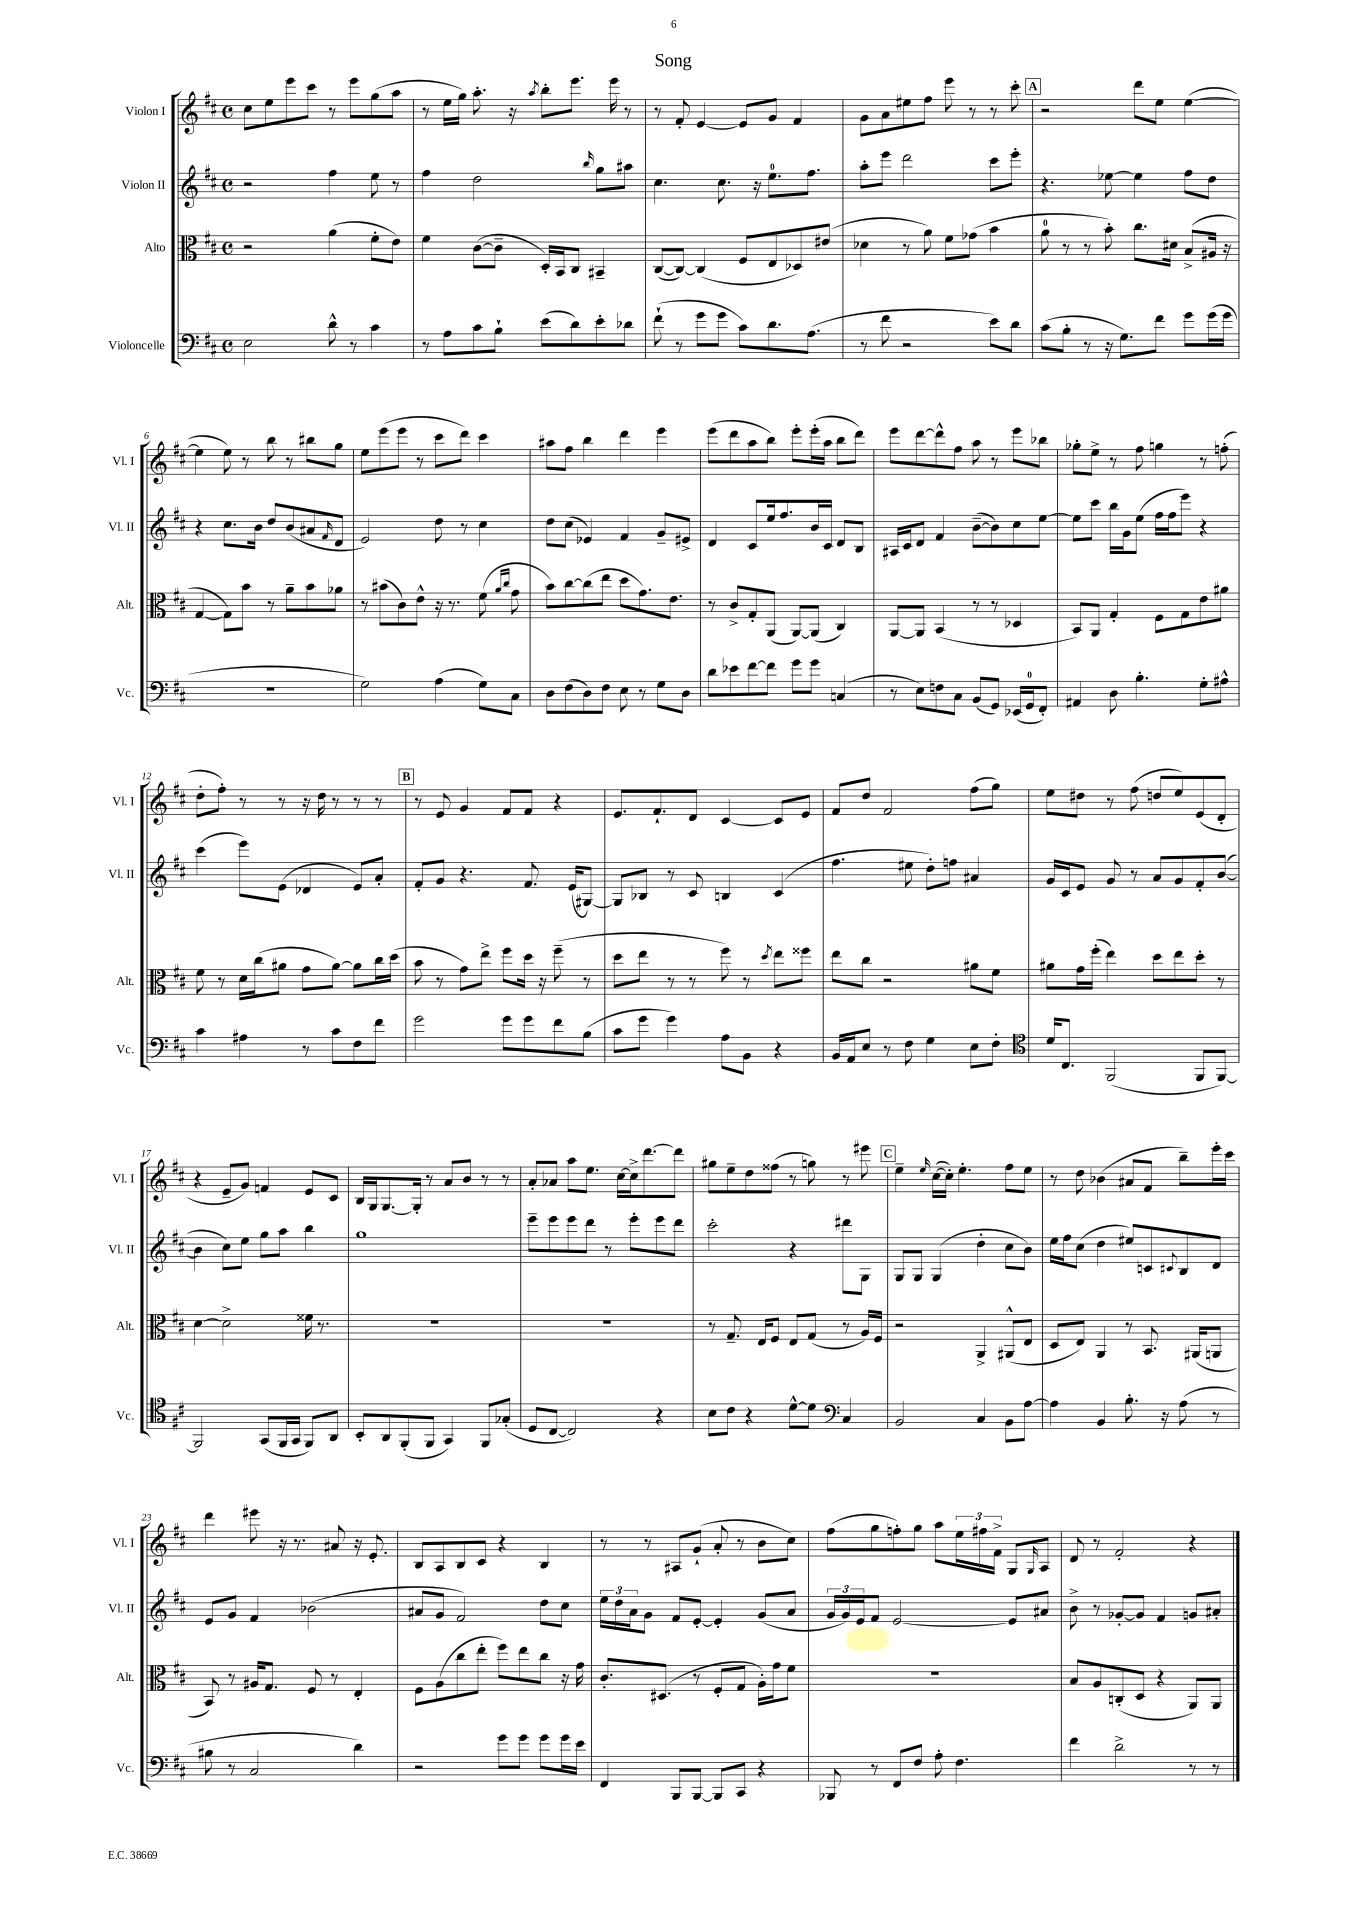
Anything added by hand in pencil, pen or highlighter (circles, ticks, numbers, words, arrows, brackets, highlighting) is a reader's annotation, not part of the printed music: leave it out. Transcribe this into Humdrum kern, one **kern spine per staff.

**kern	**kern	**kern	**kern
*part4	*part3	*part2	*part1
*staff4	*staff3	*staff2	*staff1
*I"Violoncelle	*I"Alto	*I"Violon II	*I"Violon I
*I'Vc.	*I'Alt.	*I'Vl. II	*I'Vl. I
*clefF4	*clefC3	*clefG2	*clefG2
*k[f#c#]	*k[f#c#]	*k[f#c#]	*k[f#c#]
*M4/4	*M4/4	*M4/4	*M4/4
*met(c)	*met(c)	*met(c)	*met(c)
=1	=1	=1	=1
2E\	2r	2r	8cc#\L
.	.	.	8ee\
.	.	.	8eee\
.	.	.	8ccc#\J
8d^^\	(4a\	4ff#\	8r
8r	.	.	8eee\L
4c#\	8f#'\L	8ee\	(8gg\
.	8e\J)	8r	8aa\J
=2	=2	=2	=2
8r	4f#\	4ff#\	8r
8A\L	.	.	16ee\LL
.	.	.	16gg\JJ)
8c#\	([8c#\L	2dd\	8.aa'\
8B`\J	8c#~\J]	.	.
.	.	.	16r
.	.	.	8qaa/
(8e\L	16D'/LL)	.	8bb'\L
.	16BB/J	.	.
8d\)	8C#/J	.	8.eee\J
.	.	16qqbb/	.
8e'\	4BB#X~/	8gg\L	.
.	.	.	16eee\
8d-X\J	.	8aa#X\J	8r
=3	=3	=3	=3
(8f#`\	([8C#/L	4.cc#\	8r
8r	8C#/J_)	.	8f#'/
8g\L	(4C#/]	.	[4e/
8g\J	.	8.cc#\	.
8c#\L)	8F#/L	.	8e/L]
.	.	16r	.
8.d\	8E/	8.ee\L	8g/J
.	8D-X/)	.	4f#/
(8.A\J	.	8.ff#\J	.
.	(8e#X/J	.	.
=4	=4	=4	=4
8r	4d-X\	8aa'\L	8g\L
8f#\	.	8eee\J	8a\
2r	8r	2ddd\	8ee#X\
.	8a\)	.	8ff#\J
.	8f#\L	.	8eee\
.	(8g-X\J	.	8r
8e\L)	4b\	8ccc#\L	8r
8d\J	.	8eee'\J	8ccc#'\
!!LO:REH:place=s1:t=A
=5	=5	=5	=5
(8c#\L	8a\	4.r	2r
8B'\J	8r	.	.
8r	8r	.	.
16r	8b'\)	[8ee-X\	.
8.G\L)	.	.	.
.	8.cc#\L	4ee-\]	8ddd\L
8f#\J	.	.	8ee\J
.	16d#X\Jk	.	.
8g\L	(8B^/L	8ff#\L	([4ee\
(16g\L	16A#X/Jk	8dd\J	.
16g\JJ	16r	.	.
!!LO:LB:g=z
=6	=6	=6	=6
1r	[4G/	4r	4ee\]
.	8G\L])	8.cc#\L	8ee\)
.	8b\J	.	8r
.	.	16b\Jk	.
.	8r	8dd/L	8bb\
.	8a~\L	(8b/	8r
.	8b\	8a#X/	8bb#X\L
.	.	16qqf#/	.
.	8a-X\J	8d/J	8gg\J
=7	=7	=7	=7
2G\)	8r	2e/)	8ee\L
.	(8b#X\L	.	(8eee\
.	8c#\)	.	8eee\J
.	8e^^\J	.	8r
(4A\	16r	8dd\	8ccc#\L
.	8.r	.	.
.	.	8r	8ddd\J)
8G\L)	(8f#\	4cc#\	4ccc#\
.	16qqa/LL	.	.
.	16qqcc#/JJ	.	.
8C#\J	8g\	.	.
=8	=8	=8	=8
8D\L	8b\L)	8dd\L	8aa#X\L
(8F#\	[8cc#\	(8cc#\J	8ff#\J
8D\)	(8cc#\]	4e-X/)	4bb\
8F#\J	8ee\J	.	.
8E\	8dd\L	4f#/	4ddd\
8r	8.g\)	.	.
8G\L	.	8g~/L	4eee\
.	8.e\J	.	.
8D\J	.	8e#X^/J	.
=9	=9	=9	=9
8d\L	8r	4d/	(8eee\L
8e-X\	8c#^/L	.	8ddd\
[8f#\	8G'/	8c#/L	8aa\
8f#\J]	(8AA/J	16ee/k	8bb\J)
.	.	8.ff#/	.
8g\L	[8AA/L)	.	8eee'\L
8g\J	(8AA/J]	16b/L	(16eee'\L
.	.	16c#/JJ	16aa\JJ
(4Cn/	4C#/)	8d/L	8bb\L
.	.	8B/J	8ddd\J)
=10	=10	=10	=10
8r	[8AA/L	16A#X/LL	8eee\L
.	.	16c#/J	.
8E\L)	8AA/J]	8d/J	[8ddd\
8Fn\	(4BB/	4f#/	8ddd^^\]
8C#\J	.	.	8ff#\J
(8BB/L	8r	([8b~\L	8aa\
8GG/J)	8r	8b\])	8r
(16EE-X/LL	4D-X/	8cc#\	8eee\L
16GG/J	.	.	.
8FF#'/J)	.	[8ee\J	8bb-X\J
=11	=11	=11	=11
4AA#X/	8BB/L)	8ee\L]	8gg-X'\L
.	8AA/J	8ccc#\J	8ee^\J
8D\	4G'/	16bb\LL	8r
.	.	16g\J	.
4.B'\	.	(8ee\J	8ff#\
.	8F#\L	16ff#\LL	4ggn\
.	.	16ff#\J	.
.	8G\	8eee\J)	.
8G'\L	8e\	4r	8r
8A#X^^\J	8a#X\J	.	(8ffn'\
!!LO:LB:g=z
=12	=12	=12	=12
4c#\	8f#\	(4ccc#\	8dd'\L
.	8r	.	8ff#'\J)
4A#X\	16d\LL	8eee\L)	8r
.	(16cc#\J	.	.
.	8a#X\J	(8e\J	8r
8r	8g\L	4d-X/	16r
.	.	.	16dd\
8c#\L	[8a#\J)	.	8r
8F#\	8a#\L]	8e/L)	8r
8f#\J	16cc#\L	8a'/J	8r
.	(16dd\JJ	.	.
!!LO:REH:place=s1:t=B
=13	=13	=13	=13
2g\	8b\	8f#'/L	8r
.	8r	8g/J	8e/
.	8g\L)	4.r	4g/
.	8ee^\J	.	.
8g\L	8ff#\L	.	8f#/L
8g\	16dd\Jk	8.f#/	8f#/J
.	16r	.	.
8f#\	(8ff#~\	.	4r
.	.	(16e/KL	.
(8B\J	8r	[8G#X/J)	.
=14	=14	=14	=14
8c#\L	8dd\L	8G#/L]	8.e/L
8g\J	8ee\J	8B-X/J	.
.	.	.	8.f#`/
4g\)	8r	8r	.
.	8r	8c#/	8d/J
8A\L	8ff#\)	4Bn/	[4c#/
8BB\J	8r	.	.
.	8qdd/	.	.
4r	8ee\L	(4c#/	8c#/L]
.	8ff##X\J	.	8e/J
=15	=15	=15	=15
16BB/LL	8ee\L	4.ff#\	8f#/L
16AA/J	.	.	.
8E/J	8cc#\J	.	8dd/J
8r	2r	.	2f#/
8F#\	.	8ee#X\	.
4G\	.	8dd'\L)	.
.	.	8ffn\J	.
8E\L	8a#X\L	4a#X/	(8ff#\L
8F#'\J	8f#\J	.	8gg\J)
=16	=16	=16	=16
*clefC4	*	*	*
16d/KL	8a#X\L	16g/LL	8ee\L
8.C#/J	.	16c#/J	.
.	16g\L	8e/J	8dd#X\J
.	(16ff#'\JJ	.	.
(2FF#/	4ee\)	8g/	8r
.	.	8r	(8ff#\
.	8dd\L	8a/L	8ddn/L
.	8ee\	8g/	8ee/)
8FF#/L	8dd'\J	8f#'/	(8e/
[8FF#/J)	8r	([8b/J	8d'/J
!!LO:LB:g=z
=17	=17	=17	=17
2FF#/]	[4d\	4b\]	4r
.	2d^\]	8cc#\L)	8e~/L
.	.	8ee\J	8g/J)
(8GG/L	.	8gg\L	4fn/
16FF#/L	.	8aa\J	.
16GG/JJ	.	.	.
8FF#/L)	16f##X\	4bb\	8e/L
.	8.r	.	.
8AA/J	.	.	8c#/J
=18	=18	=18	=18
8BB'/L	1r	1gg	16B/LL
.	.	.	16G/J
8AA/	.	.	[8.G/
(8FF#'/	.	.	.
.	.	.	16G'/Jk]
8FF#/J	.	.	8r
4GG/)	.	.	8a/L
.	.	.	8b/J
8FF#/L	.	.	8r
(8G-X'/J	.	.	8r
=19	=19	=19	=19
8D/L	1r	8eee~\L	8a'/L
[8C#/J	.	8eee\	8a-X/J
2C#/])	.	8eee\	8aa\L
.	.	8ddd\J	8.ee\J
.	.	8r	.
.	.	.	[16cc#\LL
.	.	8eee'\L	16cc#^\J]
.	.	.	[8.ddd\
4r	.	8eee\	.
.	.	8ddd\J	8ddd\J]
=20	=20	=20	=20
8B\L	8r	2ccc#'\	8gg#X\L
8c#\J	8.G~/	.	8ee~\
4r	.	.	8dd\
.	16E/KL	.	.
.	8F#/J	.	(8ff##X\J
[8d^^\L	8E/L	4r	8r
8d\J]	(8G/J	.	8ggn\)
*clefF4	*	*	*
4C#/	8r	8ddd#X\L	8r
.	16A/LL)	8G\J	8eee#X\
.	16F#/JJ	.	.
!!LO:REH:place=s1:t=C
=21	=21	=21	=21
2BB/	2r	8G/L	4ee~\
.	.	8G/J	.
.	.	.	16qqee/
.	.	(4G/	([16cc#\LL
.	.	.	16cc#'\JJ])
.	.	.	4.ee'\
4C#/	4AA^/	4dd'\	.
8BB\L	(8AA#X^^/L	8cc#\L	8ff#\L
[8A\J	8E/J	8b\J)	8ee\J
=22	=22	=22	=22
4A\]	8D/L	16ee\LL	8r
.	.	16ff#\J	.
.	8E/J)	(8cc#\J	8dd\
4BB/	4AA/	4dd\	(4b-X\
8.B'\	8r	8ee#X/L)	8a#X/L
.	8.BB/	8cn/	8f#/J
16r	.	.	.
.	.	8qqc#X/	.
(8A\	.	8B/	8bb~\L)
.	(16AA#X/KL	.	.
8r	8AAn/J	8d/J	16eee'\L
.	.	.	16ccc#\JJ
!!LO:LB:g=z
=23	=23	=23	=23
8B#X\	8BB/)	8e/L	4ddd\
8r	8r	8g/J	.
2C#/	16A#X/KL	4f#/	8eee#X\
.	8.G/J	.	.
.	.	.	16r
.	.	.	8.r
.	8F#/	(2b-X\	.
.	8r	.	8a#X/
4d\)	4E'/	.	16r
.	.	.	8.e'/
=24	=24	=24	=24
2r	8F#\L	8a#X/L	8B/L
.	(8A\	8g/J	8A/
.	8cc#\	2f#/)	8B/
.	8ee'\J	.	8c#/J
8g\L	8ff#\L)	.	4r
8g\J	8ee\	.	.
8g\L	8cc#\J	8dd\L	4B/
16g\L	16r	8cc#\J	.
16e\JJ	16g\	.	.
=25	=25	=25	=25
4FF#/	8.c#'/L	24ee\LL	8r
.	.	24dd\	.
.	.	24a\J	.
.	.	8g\J	8r
.	(8.D#X/J	.	.
8BBB/L	.	8f#/L	8A#X/L
[8BBB/J	8r	[8e'/J	(8g`/J
8BBB/L]	8F#'/L	4e'/]	8a'/
8CC#/J	8G/J	.	8r
4r	16A'\LL)	(8g/L	8b\L
.	16g\J	.	.
.	8f#\J	8a/J	8cc#\J)
=26	=26	=26	=26
8BBB-X/	1r	24g/LL	(8ff#\L
.	.	24g/)	.
.	.	24e/J	.
8r	.	8f#/J	8gg\
8FF#/L	.	[2e/	8ffn'\)
8F#/J	.	.	8gg\J
8A'\	.	.	8aa\L
4.F#\	.	.	24ee\L
.	.	.	24ff#X\
.	.	.	24f#^\JJ
.	.	8e/L]	8G/L
.	.	.	16qqG/
.	.	8a#X/J	8A/J
=27	=27	=27	=27
4f#\	8B/L	8b^\	8d/
.	8A/	8r	8r
2d^\	(8Cn'/	[8g-X'/L	2f#'/
.	8D/J	8g-/J]	.
.	4r	4f#/	.
8r	8AA/L)	8gn/L	4r
8r	8AA/J	8a#X'/J	.
==	==	==	==
*-	*-	*-	*-
